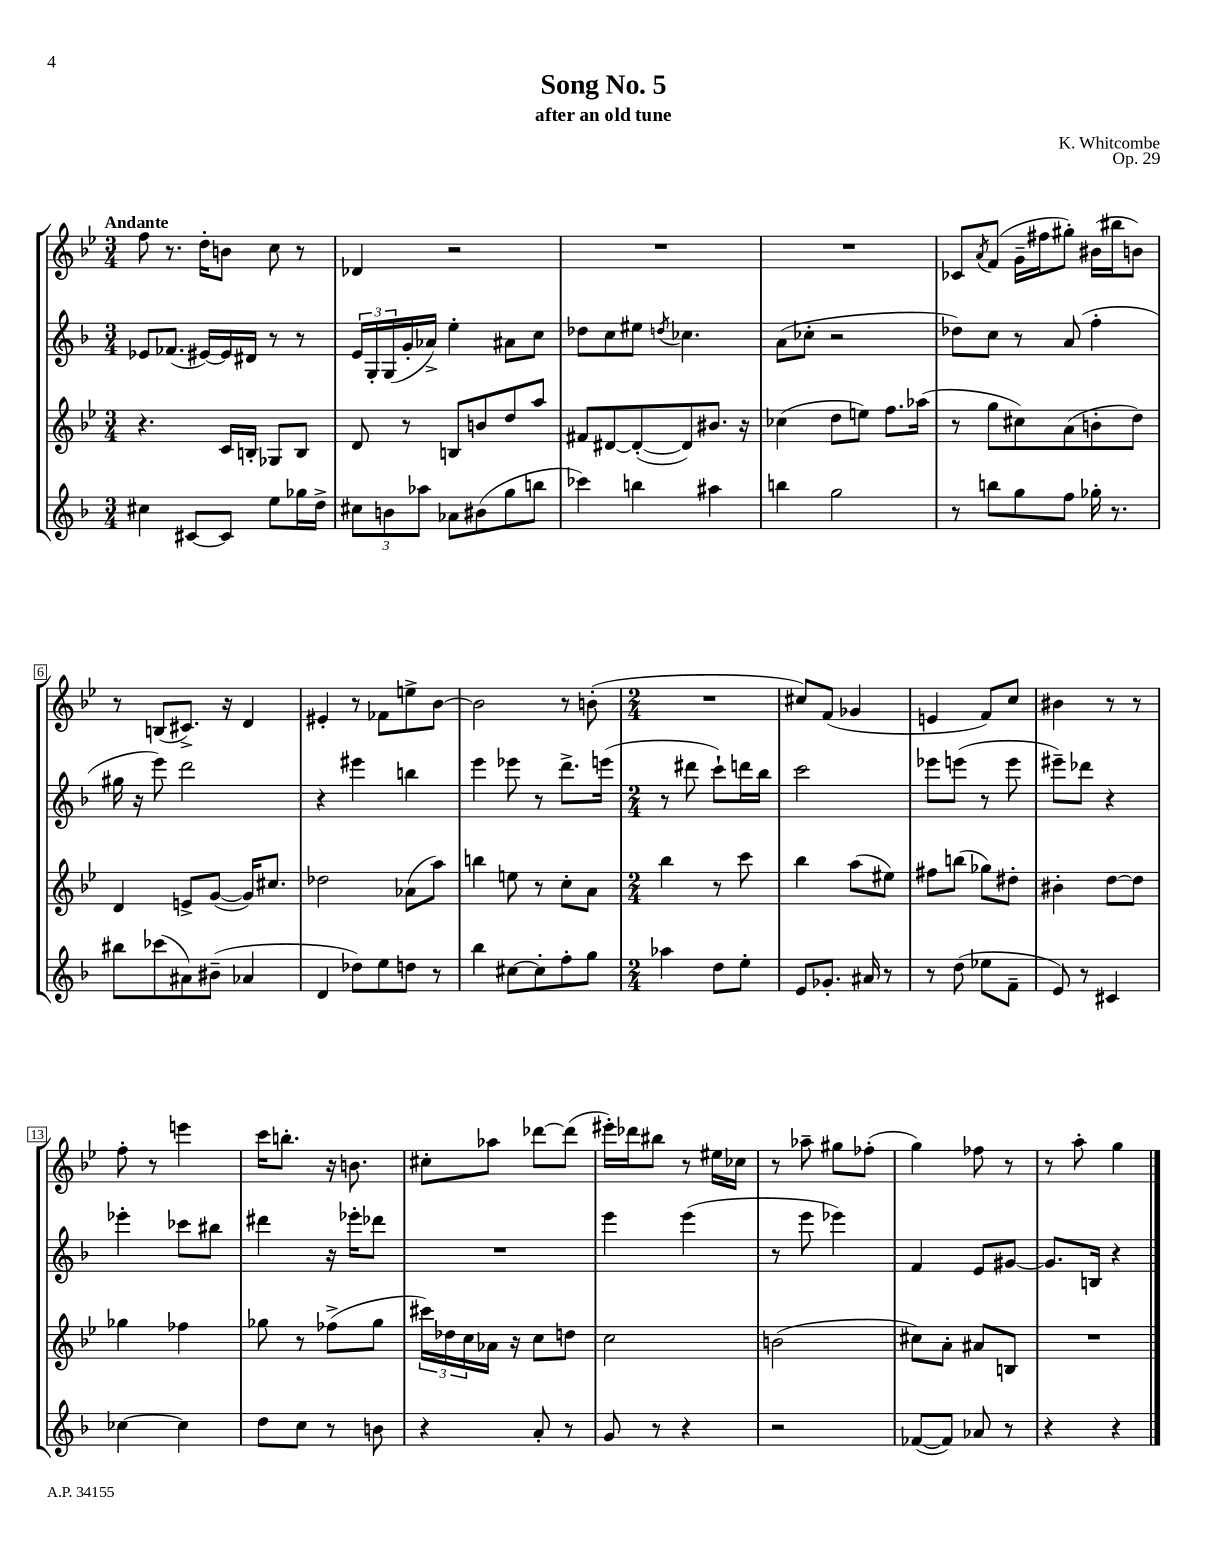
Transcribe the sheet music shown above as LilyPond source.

\header { title = "Song No. 5" composer = "K. Whitcombe" subtitle = "after an old tune" opus = "Op. 29" }
<<
\new StaffGroup <<
\new Staff = "s0" {
    \clef treble \key bes \major \numericTimeSignature \time 3/4 \tempo "Andante"
    f''8 r8. d''16-. b'8 c''8 r8 |
    des'4 r2 |
    R2. |
    R2. |
    ces'8 \acciaccatura { a'8 } f'8( g'16-- fis''16 gis''8-.) bis'16( bis''16 b'8) |
    r8 b8( cis'8.->) r16 d'4 |
    eis'4-. r8 fes'8 e''8-> bes'8~ |
    bes'2 r8 b'8-.( |
    \numericTimeSignature \time 2/4 R2 |
    cis''8) f'8( ges'4 |
    e'4 f'8) c''8 |
    bis'4 r8 r8 |
    f''8-. r8 e'''4 |
    c'''16 b''8.-. r16 b'8. |
    cis''8-. aes''8 des'''8~ des'''8( |
    eis'''16-.) des'''16 bis''8 r8 eis''16 ces''16 |
    r8 aes''8-- gis''8 fes''8-.( |
    g''4) fes''8 r8 |
    r8 a''8-. g''4 \bar "|." |
}
\new Staff = "s1" {
    \clef treble \key f \major \numericTimeSignature \time 3/4
    ees'8 fes'8.( eis'16~) eis'16 dis'16 r8 r8 |
    \tuplet 3/2 { e'16 g16-. g16( } g'16-. aes'16->) e''4-. ais'8 c''8 |
    des''8 c''8 eis''8 \acciaccatura { d''8 } ces''4. |
    a'8( ces''8-. r2 |
    des''8) c''8 r8 a'8( f''4-. |
    gis''16 r16 e'''8) d'''2 |
    r4 eis'''4 b''4 |
    e'''4 ees'''8 r8 d'''8.-> e'''16( |
    \numericTimeSignature \time 2/4 r8 dis'''8 c'''8-!) d'''16 bes''16 |
    c'''2 |
    ees'''8 e'''8( r8 e'''8 |
    eis'''8--) des'''8 r4 |
    ees'''4-. ces'''8 bis''8 |
    dis'''4 r16 ees'''16-. des'''8 |
    R2 |
    e'''4 e'''4( |
    r8 e'''8 ees'''4) |
    f'4 e'8 gis'8~ |
    gis'8. b16 r4 \bar "|." |
}
\new Staff = "s2" {
    \clef treble \key bes \major \numericTimeSignature \time 3/4
    r4. c'16 b16-. ges8 b8 |
    d'8 r8 b8 b'8 d''8 a''8 |
    fis'8 dis'8~ dis'8~-.( dis'8) bis'8. r16 |
    ces''4( d''8 e''8) f''8. aes''16( |
    r8 g''8 cis''8) a'8( b'8-. d''8) |
    d'4 e'8-> g'8~( g'16) cis''8. |
    des''2 aes'8( a''8) |
    b''4 e''8 r8 c''8-. a'8 |
    \numericTimeSignature \time 2/4 bes''4 r8 c'''8 |
    bes''4 a''8( eis''8) |
    fis''8 b''8( ges''8) dis''8-. |
    bis'4-. d''8~ d''8 |
    ges''4 fes''4 |
    ges''8 r8 fes''8->( ges''8 |
    \tuplet 3/2 { cis'''16) des''16 c''16 } aes'16 r16 c''8 d''8 |
    c''2 |
    b'2( |
    cis''8) a'8-. ais'8 b8 |
    R2 \bar "|." |
}
\new Staff = "s3" {
    \clef treble \key f \major \numericTimeSignature \time 3/4
    cis''4 cis'8~ cis'8 e''8 ges''16 d''16-> |
    \tuplet 3/2 { cis''8 b'8 aes''8 } aes'8 bis'8( g''8 b''8 |
    ces'''4) b''4 ais''4 |
    b''4 g''2 |
    r8 b''8 g''8 f''8 ges''16-. r8. |
    bis''8 ces'''8( ais'8) bis'8--( aes'4 |
    d'4 des''8) e''8 d''8 r8 |
    bes''4 cis''8~ cis''8-. f''8-. g''8 |
    \numericTimeSignature \time 2/4 aes''4 d''8 e''8-. |
    e'8 ges'8.-. ais'16 r8 |
    r8 d''8( ees''8 f'8-- |
    e'8) r8 cis'4 |
    ces''4~ ces''4 |
    d''8 c''8 r8 b'8 |
    r4 a'8-. r8 |
    g'8 r8 r4 |
    r2 |
    fes'8~( fes'8) aes'8 r8 |
    r4 r4 \bar "|." |
}
>>
>>
\layout { \context { \Score \override BarNumber.stencil = #(make-stencil-boxer 0.1 0.3 ly:text-interface::print) } }
